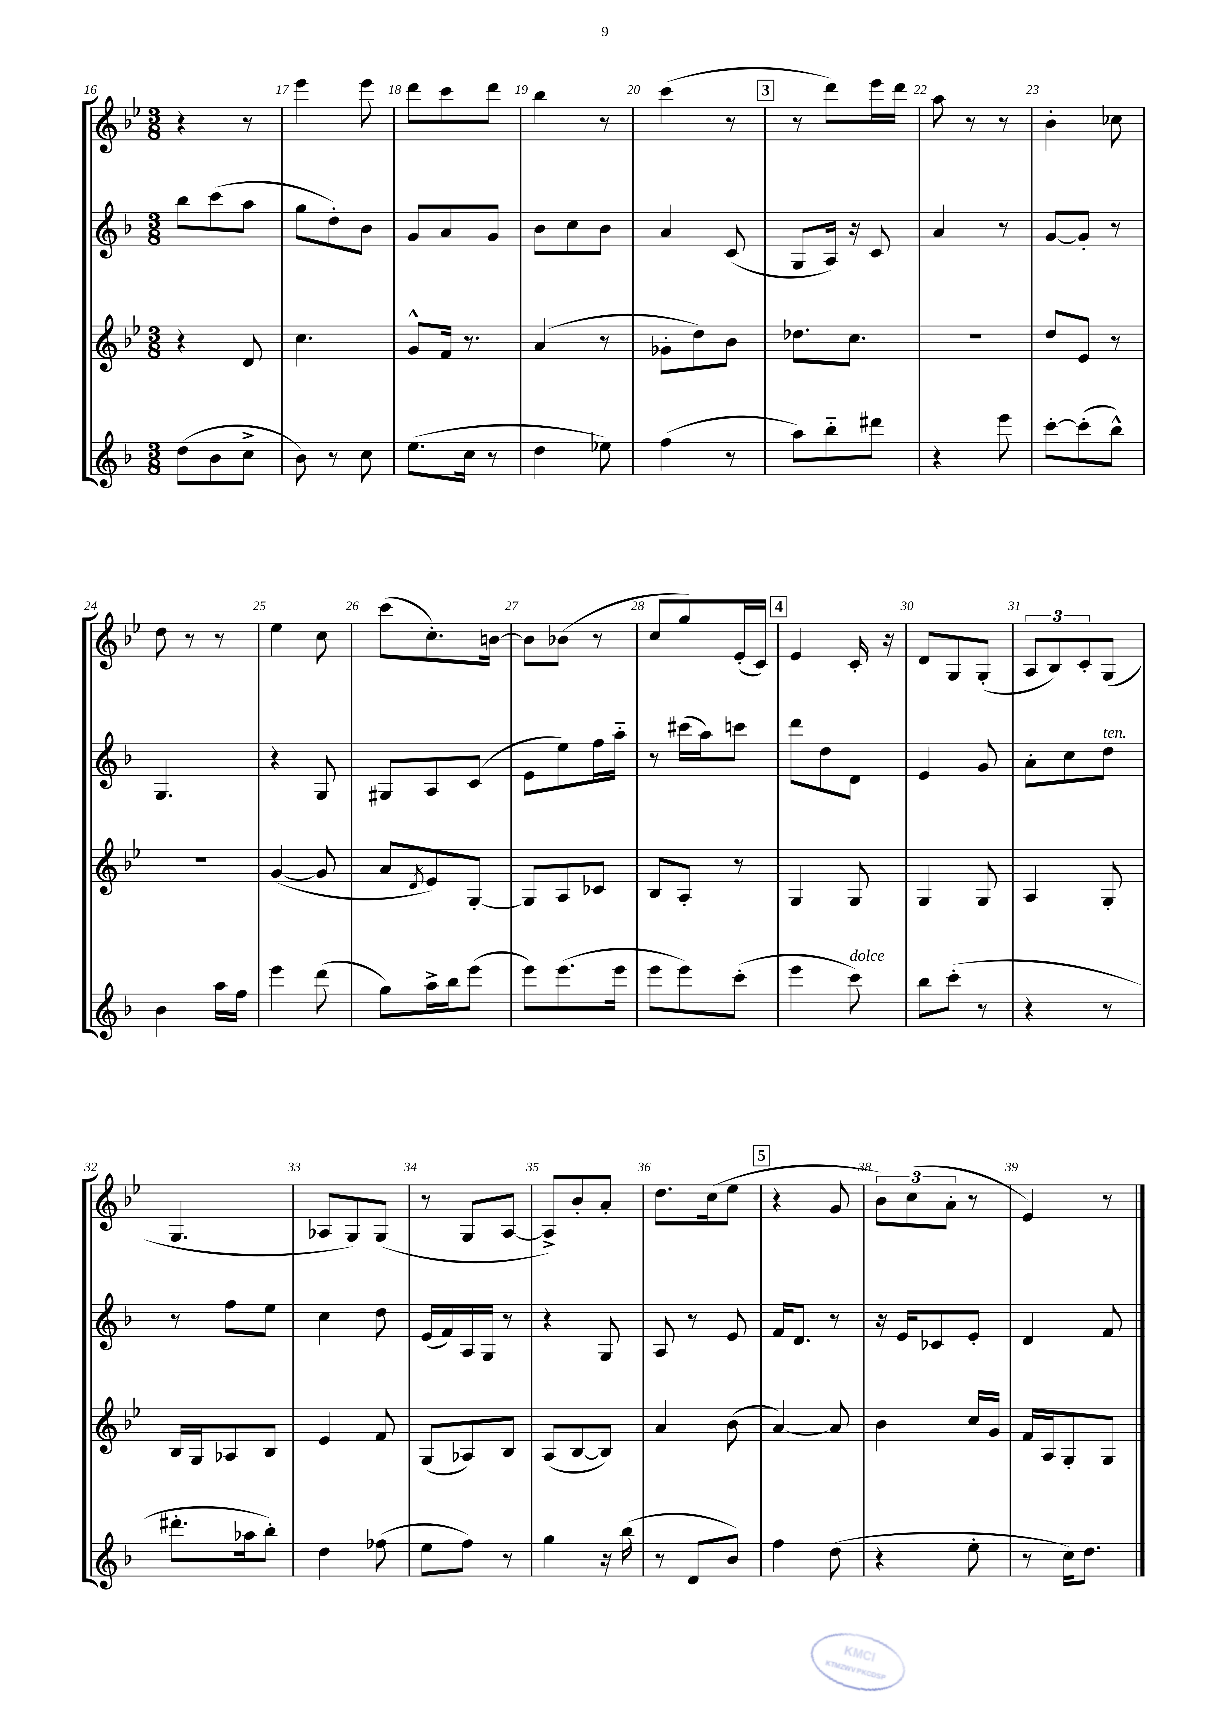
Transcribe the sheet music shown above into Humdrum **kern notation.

**kern	**kern	**kern	**kern
*staff4	*staff3	*staff2	*staff1
*clefG2	*clefG2	*clefG2	*clefG2
*k[b-]	*k[b-e-]	*k[b-]	*k[b-e-]
*M3/8	*M3/8	*M3/8	*M3/8
(8dd	4r	8bb-	4r
8b-	.	(8ccc	.
8cc^	8d	8aa	8r
=	=	=	=
8b-)	4.cc	8gg	4eee-
8r	.	8dd')	.
8cc	.	8b-	8eee-
=	=	=	=
(8.ee	8g^^	8g	8ddd
.	16f	8a	8ccc
16cc	8.r	.	.
8r	.	8g	8ddd
=	=	=	=
4dd	(4a	8b-	4bb-
.	.	8cc	.
8ee-)	8r	8b-	8r
=	=	=	=
(4ff	8g-'	4a	(4ccc
.	8dd)	.	.
8r	8b-	(8c	8r
=	=	=	=
8aa)	8.dd-	8G	8r
8bb-'~	.	16A)	8ddd)
.	8.cc	16r	.
8ddd#	.	8c	16eee-
.	.	.	16ddd
=	=	=	=
4r	4.r	4a	8aa
.	.	.	8r
8eee	.	8r	8r
=	=	=	=
[8ccc'	8dd	[8g	4b-'
(8ccc']	8e-	8g']	.
8bb-^^)	8r	8r	8cc-
=	=	=	=
4b-	4.r	4.G	8dd
.	.	.	8r
16aa	.	.	8r
16ff	.	.	.
=	=	=	=
4eee	([4g	4r	4ee-
(8ddd	8g]	8G	8cc
=	=	=	=
8gg)	8a	8G#	(8ccc
.	8qd	.	.
16aa^	8e-)	8A	8.cc')
16bb-	.	.	.
(8eee	[8G'	(8c	.
.	.	.	[16b
=	=	=	=
8eee)	8G]	8e	8b]
(8.eee	8A	8ee)	(8b-
.	8c-	16ff	8r
16eee	.	16aa'~	.
=	=	=	=
8eee	8B-	8r	8cc
8eee)	8A'	(16ccc#	8gg)
.	.	16aa)	.
(8ccc'	8r	8ccc	(16e-'
.	.	.	16c)
=	=	=	=
4eee	4G	8ddd	4e-
.	.	8dd	.
8ccc)	8G	8d	16c'
.	.	.	16r
=	=	=	=
8bb-	4G	4e	8d
(8ccc'	.	.	8G
8r	8G	8g	(8G'
=	=	=	=
4r	4A	8a'	12A
.	.	.	12B-)
.	.	8cc	.
.	.	.	12c'
8r	8G'	8dd	(8G
=	=	=	=
8.ddd#'	16B-	8r	4.G
.	16G	.	.
.	8A-	8ff	.
16aa-	.	.	.
8bb-')	8B-	8ee	.
=	=	=	=
4dd	4e-	4cc	8A-
.	.	.	8G)
(8ff-	8f	8dd	(8G
=	=	=	=
8ee	(8G	(16e	8r
.	.	16f)	.
8ff)	8A-)	16A	8G
.	.	16G	.
8r	8B-	8r	[8A
=	=	=	=
4gg	(8A	4r	8A^])
.	[8B-	.	8b-'
16r	8B-])	8G	8a'
(16bb-	.	.	.
=	=	=	=
8r	4a	8A	8.dd
8d	.	8r	.
.	.	.	(16cc
8b-)	(8b-	8e	8ee-
=	=	=	=
4ff	[4a)	16f	4r
.	.	8.d	.
(8dd	8a]	8r	8g
=	=	=	=
4r	4b-	16r	12b-)
.	.	16e	.
.	.	.	(12cc
.	.	8c-	.
.	.	.	12a'
8ee'	16cc	8e'	8r
.	16g	.	.
=	=	=	=
8r	16f	4d	4e-)
.	16A	.	.
16cc)	8G'	.	.
8.dd	.	.	.
.	8G	8f	8r
==	==	==	==
*-	*-	*-	*-
